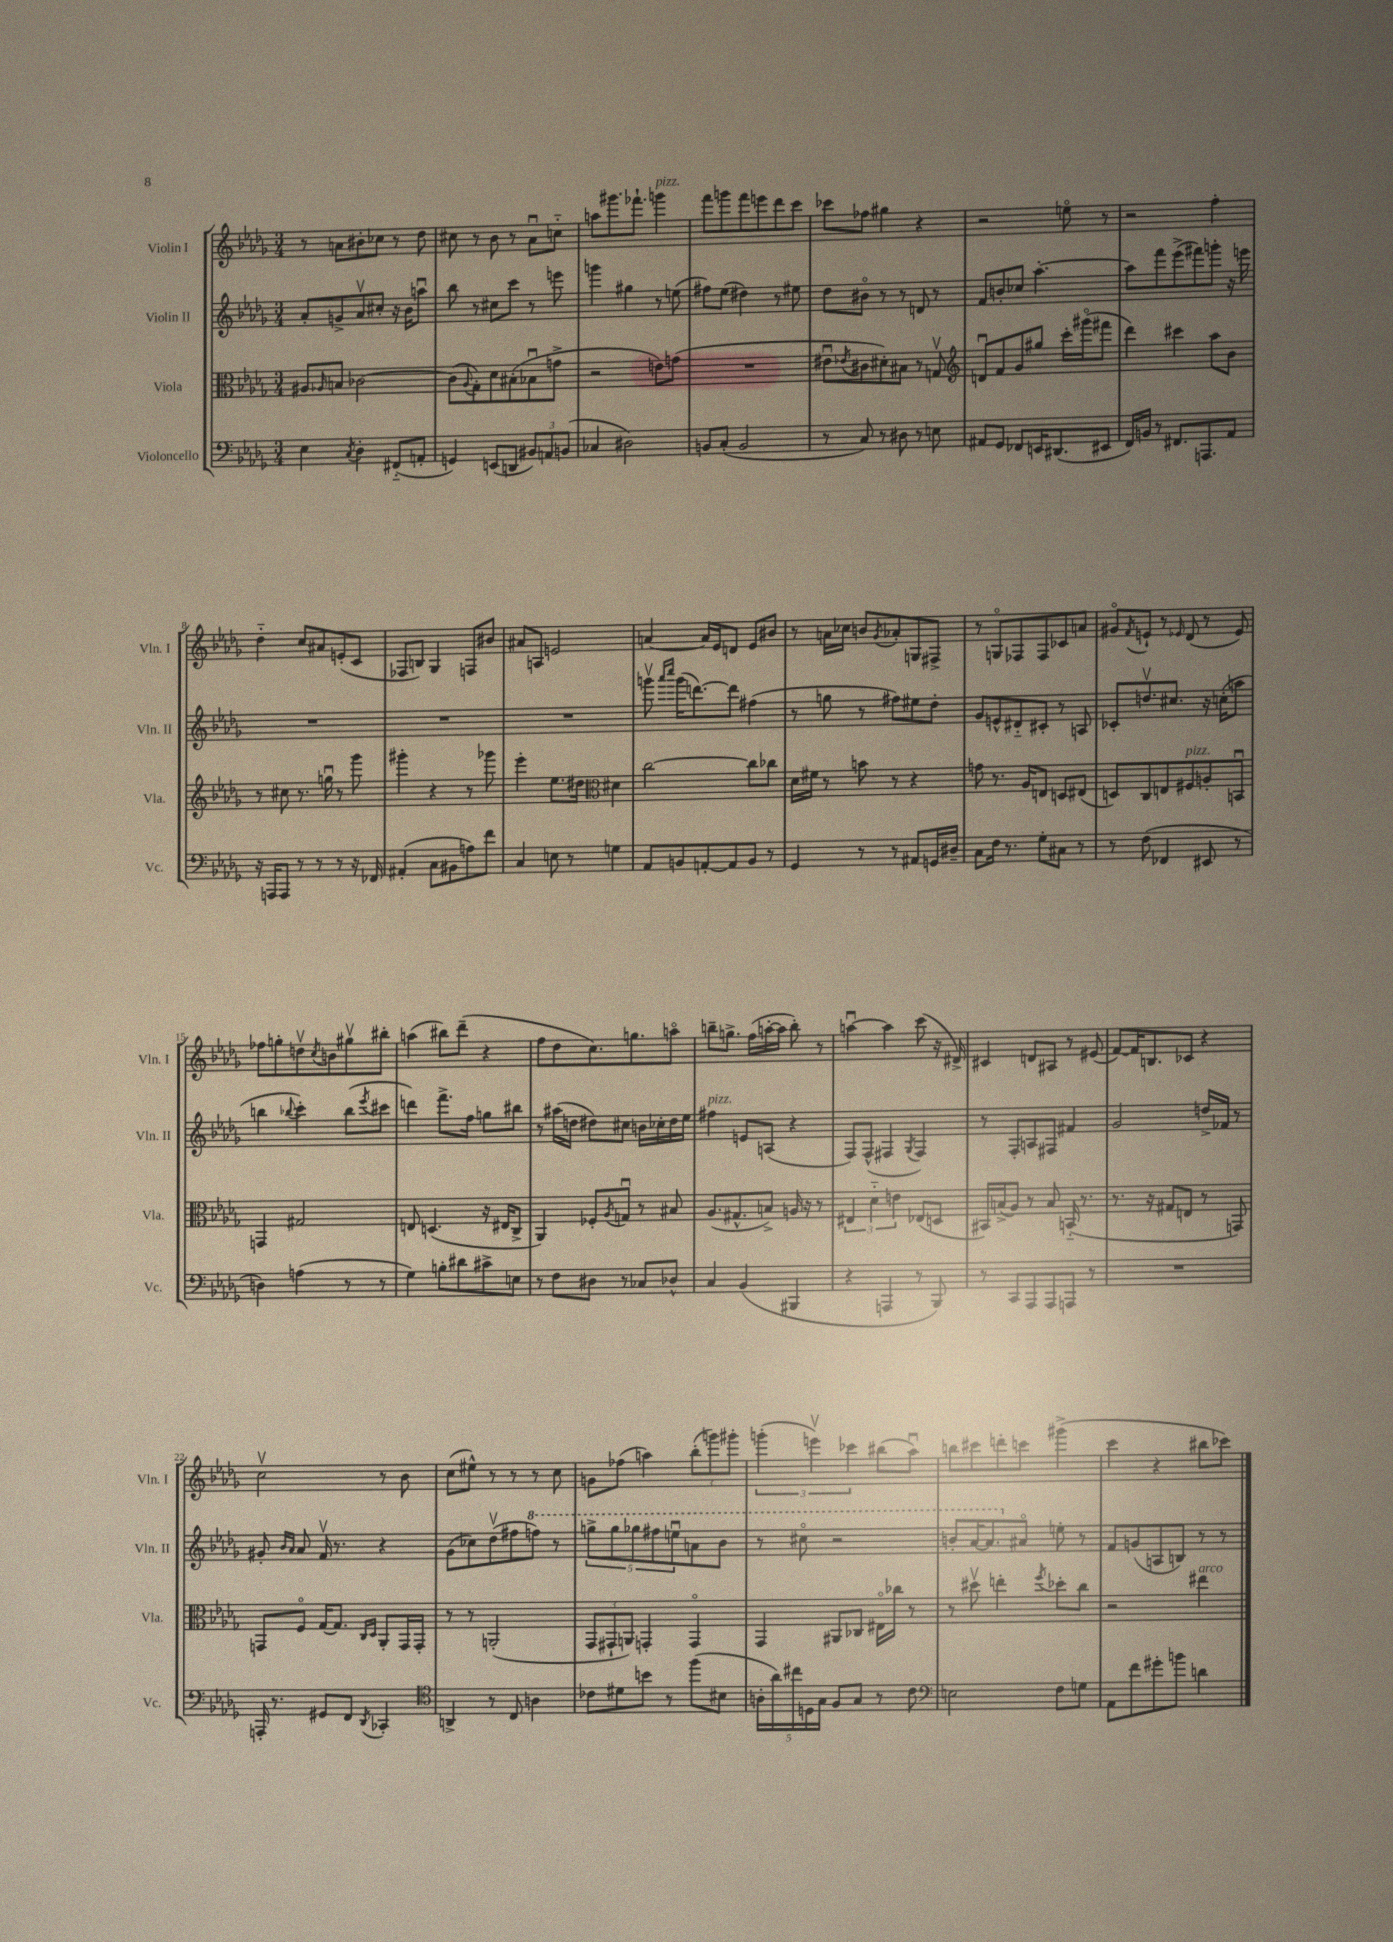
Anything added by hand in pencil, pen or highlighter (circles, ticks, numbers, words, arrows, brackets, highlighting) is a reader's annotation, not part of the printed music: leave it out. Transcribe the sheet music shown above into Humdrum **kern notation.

**kern	**kern	**kern	**kern
*staff4	*staff3	*staff2	*staff1
*clefF4	*clefC3	*clefG2	*clefG2
*k[b-e-a-d-g-]	*k[b-e-a-d-g-]	*k[b-e-a-d-g-]	*k[b-e-a-d-g-]
*M3/4	*M3/4	*M3/4	*M3/4
4E-	8A#	8a-'	8r
.	16qqA-	.	.
.	8B	8g^	8a
8qC	.	.	.
4D-'	[2c-	8a-v	8b#'
.	.	8cc#'	8cc-
(8FF#'~	.	16r	8r
.	.	16b-	.
8AA'	.	8aau	8dd-
=	=	=	=
4GG)	(8c-]	8bb-	8cc#
.	8qqA-	.	.
.	8G-')	8r	8r
(8EE	8d-	8cc#	8b-
8DD	(8B#'	8ccc	8r
12BB#)	8B-u	8r	8a-u
12AA	.	.	.
.	8g^	8eee	8cc'~
(12BB	.	.	.
=	=	=	=
4C-	2r	4ggg	8aa
.	.	.	8.ggg#
2D#)	.	4gg#	.
.	.	.	8.fff-`
.	8e)	8r	4ggg
.	(8g	(8ee	.
=	=	=	=
8BB	2.r	8ff#)	8fff
(8C'	.	(8ee-	8ggg
2BB	.	4dd#)	8fff
.	.	.	8eee
.	.	8r	8ddd-
.	.	8ee#	8ccc
=	=	=	=
8r	8e#u	8dd-	8ccc-
.	8qe-	.	.
8C)	8c#	8b#o	8ff-
8r	8d#')	8r	4gg#
8D#	8B#	8r	.
8r	8r	8d	4r
8E	8Gv	8r	.
=	=	=	=
*	*clefG2	*	*
8AA#	8du	8f	2r
8GG-	8f	8b'	.
8FF-	8g-	8cc-	.
16EE	8gg#	[4.aa-'	.
(8.DD#	.	.	.
.	16ccc'	.	8eeo
.	(16ggg#o	.	.
8EE#	8fff#	.	8r
=	=	=	=
16FF)	4ddd-)	8aa-]	2r
16BB	.	.	.
8r	.	8fff	.
8.FF#	4ccc#	(8eee-^	.
.	.	8fff#)	.
8.AAA	.	.	.
.	8aa-	8ggg'	4ff'
8AA-	8b-	16r	.
.	.	16eee	.
=	=	=	=
16r	8r	2.r	4dd-'~
16AAA	.	.	.
8AAA	8cc#	.	.
8r	8.r	.	8cc
8r	.	.	8a#
.	16ggu	.	.
8r	8r	.	(8e'
16r	8ggg-	.	8c
16FF-	.	.	.
=	=	=	=
(4AA#'	4ggg#'	2.r	8F-
.	.	.	8B)
8C	4r	.	4G-
8BB#	.	.	.
8A)	8r	.	8F
8f	8ggg-	.	8b#
=	=	=	=
4C	4eee-'	2.r	8a#
.	.	.	8A
8E	8.ee-	.	2e
8r	.	.	.
.	16dd#	.	.
*	*clefC3	*	*
4G	4d#	.	.
=	=	=	=
8AA-	[2cc	8gggv	[4a
.	.	16qqaaa-	.
.	.	16qqcccc	.
8BB	.	(16ggg	.
.	.	[8.ddd)	.
[8AA'	.	.	16a]
.	.	.	16e-
8AA]	.	8ddd]	8d
8BB	8cc]	(4ff#	8e-
8r	8cc-	.	8b#
=	=	=	=
4GG-	16d-	8r	8r
.	16f#	.	.
.	8r	8gg	16a
.	.	.	16cc-
8r	8b	8r	8b
.	.	.	8qg-
8r	8r	8ff#)	8a-'
8AA#	4r	8ee#	8G
16GG	.	8dd-'	8F#^
16D#~	.	.	.
=	=	=	=
8C	8g	8g-	8r
16F	8.r	8e^^	8Go
8.r	.	.	.
.	.	8d#'~	8F-
.	16A-	.	.
8G-'	8E	8c#'	8F-
8C#	8D	8r	8c-
8r	(8E#	8A	8a
=	=	=	=
8r	8D)	8c-'	8g#o
.	.	.	8qf
(8F	8C	8.ddv	8e`
4FF-	8E	.	8r
.	.	8.cc#	.
.	.	.	16qqe-
.	8F#	.	(8d-
8EE#	8A'	16r	8r
.	.	(16cc'	.
8r	8BBu	8aa	8e-)
=	=	=	=
4D)	4GG	4bb	8ff-
.	.	.	8gg'
.	.	8qqbb-	.
(4A	2G#	4ccc')	8ddv
.	.	.	8qcc
.	.	.	8b
8r	.	(8bb-	8gg#v
.	.	8qeee-	.
8r	.	8ccc#	8bb#'
=	=	=	=
4G-)	8E	4ddd)	(4aa
.	(4.D	.	.
8B'	.	8.fff^	8bb#)
8d#	.	.	(8ddd-~
.	.	16ff	.
8c#^	16r	8gg	4r
.	16E#	.	.
8E	8C^	8bb#	.
=	=	=	=
8r	4AA-)	8r	8ff
8F	.	(16aa#	8dd-
.	.	16dd	.
8D#	8F-'	8dd#)	8.cc)
.	8qA-	.	.
8r	8Gu	8cc#	.
.	.	.	8.gg
8C-	8r	16b	.
.	.	16cc-'	.
8D-^^	8B#	16dd#	8aao
.	.	16ee-	.
=	=	=	=
4C	(8.A-	4ff#	8bb~
.	.	.	8.gg^
.	8.G#^^	.	.
(4BB-	.	8e	.
.	.	.	(16ff
.	8B^)	(8A	[16aa'
.	.	.	16aa]
4BBB#	16A	4r	8bb')
.	16r	.	.
.	8r	.	8r
=	=	=	=
4r	6E#	8F)	[4aau
.	.	(8F^^	.
.	6d-'~	.	.
4AAA	.	4F#	4aa]
.	6e	.	.
.	.	8qG-	.
8r	(8E-	4F#)	(8ccc
8BBB-)	8D	.	16r
.	.	.	16d#^)
=	=	=	=
8r	16BB#)	8r	4c#
.	(16B^	.	.
8CC	8A-)	8F'	.
8AAA-	8r	8A	8d
8AAA-	8B	8F#	8A#
8AAA	(16BB'~	4f#	8r
.	8.r	.	.
8r	.	.	(8e#
=	=	=	=
2.r	8.r	2g-	[8f)
.	.	.	16f]
.	16r	.	8.B
.	8G#	.	.
.	8E	.	8c-
.	8r	16dd^	4r
.	.	16f-	.
.	8GG)	8r	.
=	=	=	=
16AAA'	8GG	8g#'	2ccv
8.r	.	.	.
.	.	16qqb-	.
.	.	16qqa-	.
.	8Fo	8a-	.
8GG#	[16G-	16fv	.
.	8.G-]	8.r	.
8FF	.	.	.
.	16qqC	.	.
8qDD-	16qqD-	.	.
4CC-'	8AA-'	4r	8r
.	16GG	.	8b-
.	16GG'	.	.
=	=	=	=
*clefC4	*	*	*
4AA^	8r	(8g-	(8cc
.	8r	8cc-)	8ee#^^)
8r	(2AA'	(8dd-v	8r
8C	.	8ff#	8r
4A	.	8fff)	8r
.	.	8r	8cc
=	=	=	=
8c-	12GG-	10ggg^	8g
.	12GG#`	.	.
.	.	10ggg	.
8d#	.	.	(8ff-
.	12AA)	.	.
.	.	10ggg-	.
8b	4GG'	.	4aa)
.	.	10fff#	.
8r	.	.	.
.	.	10eeeu	.
(8ff	4GGo	8aa	(12bb-'
.	.	.	12ggg)
8B#	.	8bb-	.
.	.	.	12ggg#'
=	=	=	=
20A'	4GG-	8r	(6ggg'
20a-)	.	.	.
20cc#	.	.	.
.	.	8ccc#o	.
20D	.	.	.
.	.	.	6eeev)
20G-	.	.	.
8F	8AA#	2r	.
.	.	.	6ccc-
8G-	8C-	.	.
8r	16E#o	.	(8bb#
.	16cc-	.	.
8c	8r	.	8aa-u)
=	=	=	=
*clefF4	*	*	*
2E	8r	8bb'	8bb
.	8dd#v	[16aa-	8ccc#
.	.	8.aa-]	.
.	4ee'	.	8ddd'
.	.	8a#o	8ccc
.	8qff	.	.
8F	8dd-'	8ee'	(4ggg#^
8G	8cc	8r	.
=	=	=	=
8AA-	2r	8f	4ccc
8f	.	(8g	.
8g#'	.	8A	4r
8b	.	8B)	.
4d	4ee#	8r	8bb#
.	.	8r	8ccc-)
==	==	==	==
*-	*-	*-	*-
